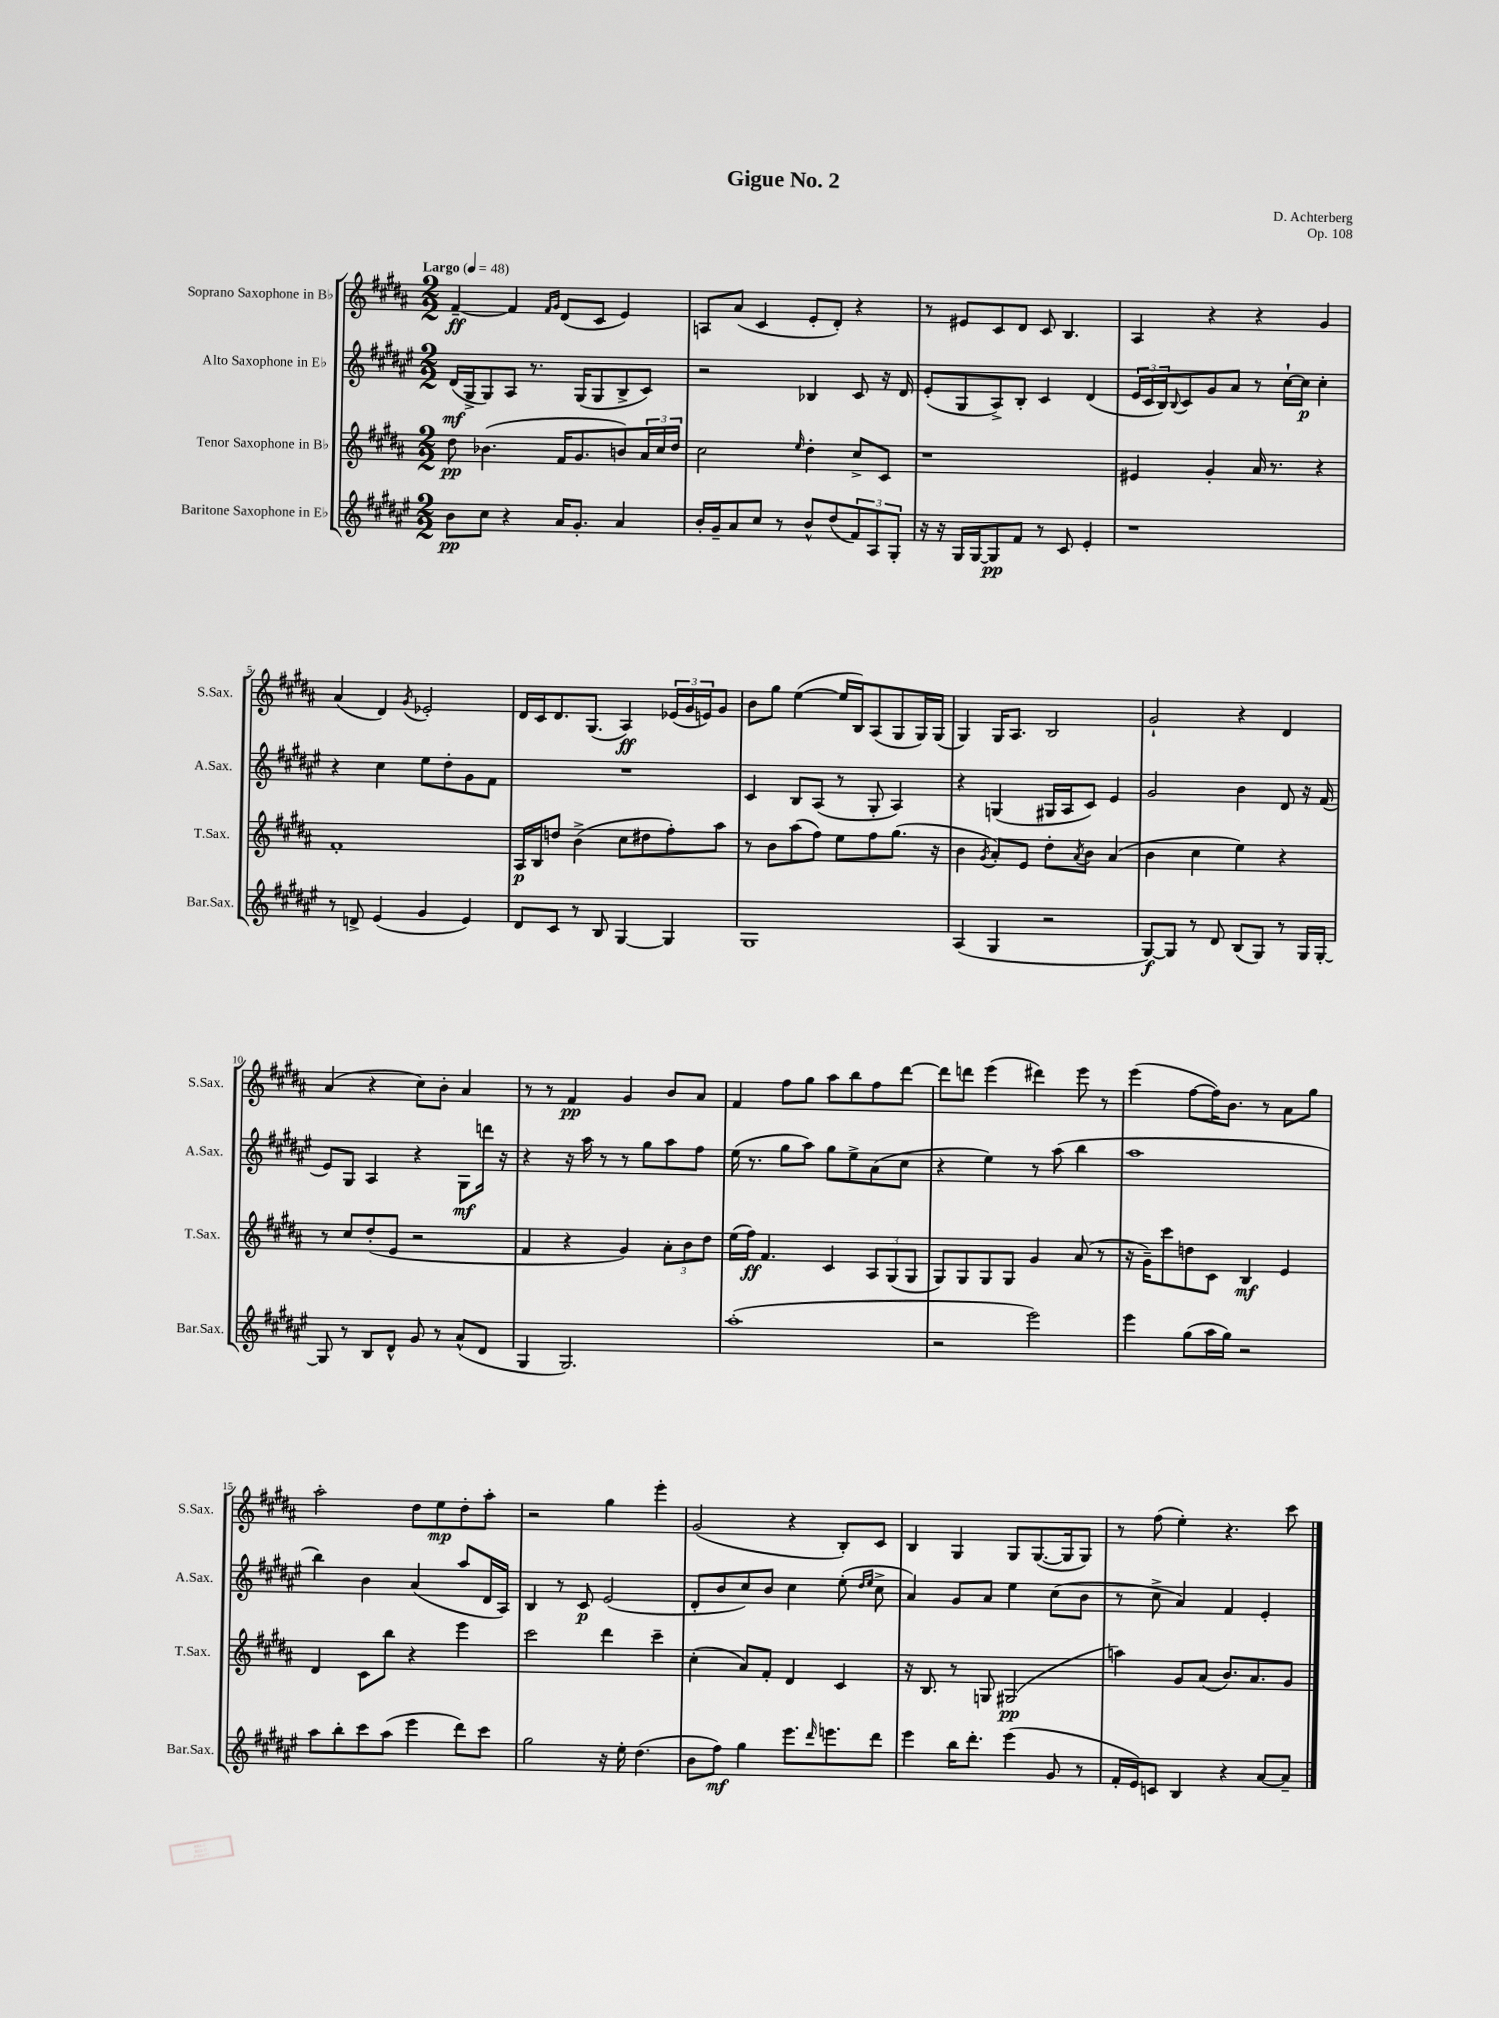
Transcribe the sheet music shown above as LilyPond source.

\header { title = "Gigue No. 2" composer = "D. Achterberg" opus = "Op. 108" }
<<
\new StaffGroup <<
\new Staff = "s0" \with { instrumentName = "Soprano Saxophone in Bb" shortInstrumentName = "S.Sax." } {
    \clef treble \key b \major \numericTimeSignature \time 2/2 \tempo "Largo" 4 = 48
    fis'4~--\ff fis'4 \grace { fis'16 gis'16 } dis'8( cis'8 e'4) |
    a8 ais'8( cis'4 e'8-. dis'8-.) r4 |
    r8 eis'8 cis'8 dis'8 cis'8 b4. |
    ais4 r4 r4 gis'4 |
    ais'4( dis'4) \acciaccatura { gis'8 } ees'2-. |
    dis'16 cis'16 dis'8. gis8.( ais4\ff) \tuplet 3/2 { ees'16( gis'16 e'16) } gis'8 |
    b'8 gis''8 e''4~( e''16 b16) ais8( gis8 gis16) gis16( |
    gis4) gis16 ais8. b2 |
    gis'2-! r4 dis'4 |
    ais'4( r4 cis''8) b'8-. ais'4 |
    r8 r8 fis'4\pp gis'4 b'8 ais'8 |
    fis'4 fis''8 gis''8 ais''8 b''8 fis''8 dis'''8~ |
    dis'''8 d'''8 e'''4( dis'''4) e'''8 r8 |
    e'''4( fis''8~ fis''16) b'8. r8 ais'8 gis''8 |
    ais''2-. dis''8 e''8\mp dis''8-. ais''8-. |
    r2 gis''4 e'''4-. |
    gis'2( r4 b8-.) cis'8 |
    b4 gis4 gis8 gis8.~( gis16 gis8) |
    r8 fis''8( e''4-.) r4. cis'''8 \bar "|." |
}
\new Staff = "s1" \with { instrumentName = "Alto Saxophone in Eb" shortInstrumentName = "A.Sax." } {
    \clef treble \key fis \major \numericTimeSignature \time 2/2
    dis'16\mf( gis16-> gis8) ais8 r8. gis16( gis8 b8-> cis'8) |
    r2 bes4 cis'8 r16 dis'16 |
    eis'8-.( gis8 ais8->) b8-. cis'4 dis'4( |
    \tuplet 3/2 { eis'16 cis'16 b16) } \appoggiatura { b8 } cis'8 gis'8 ais'8 r8 cis''16~-! cis''16\p cis''4-. |
    r4 cis''4 eis''8 dis''8-. gis'8 fis'8 |
    R1 |
    cis'4 b8 ais8( r8 gis8-. ais4) |
    r4 g4( gis16 ais16 cis'8) eis'4 |
    gis'2 b'4 dis'8 r16 fis'16( |
    eis'8) gis8 ais4 r4 gis8\mf d'''16 r16 |
    r4 r16 ais''16 r8 r8 gis''8 ais''8 fis''8 |
    eis''16( r8. gis''8 ais''8) gis''8 eis''8-> ais'8( cis''8 |
    r4 eis''4) r8 ais''8( b''4 |
    ais''1 |
    b''4) b'4 ais'4( ais''8 dis'16 ais16) |
    b4 r8 cis'8\p eis'2( |
    dis'8-. b'8 cis''8) b'8 cis''4 eis''8-.( \grace { dis''16 eis''16 } cis''8-> |
    ais'4) gis'8 ais'8 eis''4 cis''8( b'8 |
    r8 cis''8-> ais'4) fis'4 eis'4-. \bar "|." |
}
\new Staff = "s2" \with { instrumentName = "Tenor Saxophone in Bb" shortInstrumentName = "T.Sax." } {
    \clef treble \key b \major \numericTimeSignature \time 2/2
    dis''8\pp bes'4.( fis'16 gis'8. b'8) \tuplet 3/2 { ais'16 cis''16 dis''16 } |
    cis''2 \grace { e''16 } dis''4-. cis''8-> cis'8 |
    r1 |
    eis'4 gis'4-. ais'16 r8. r4 |
    fis'1-. |
    ais16\p b16 d''8 b'4->( cis''8 dis''8 fis''8-.) ais''8 |
    r8 b'8 ais''8( fis''8) e''8 fis''8 gis''8.( r16 |
    b'4 \acciaccatura { gis'8 } ais'8-.) e'8 dis''8-. \acciaccatura { ais'8 } b'8 ais'4( |
    b'4 cis''4 e''4) r4 |
    r8 cis''8 dis''8-.( e'8 r2 |
    fis'4 r4 gis'4) \tuplet 3/2 { ais'8-. b'8 dis''8 } |
    e''16( fis''16\ff) fis'4. cis'4 \tuplet 3/2 { ais8 gis8( gis8 } |
    gis8) gis8 gis8 gis8 gis'4 ais'8( r8 |
    r16 gis'16--) cis'''8 d''8 cis'8 b4\mf e'4 |
    dis'4 cis'8 b''8 r4 e'''4 |
    cis'''2 dis'''4 cis'''4-- |
    cis''4-.( ais'8) fis'8-. dis'4 cis'4 |
    r16 b8. r8 g8 gis2\pp( |
    a''4) gis'8 ais'8( b'8.) ais'8. gis'8 \bar "|." |
}
\new Staff = "s3" \with { instrumentName = "Baritone Saxophone in Eb" shortInstrumentName = "Bar.Sax." } {
    \clef treble \key fis \major \numericTimeSignature \time 2/2
    b'8\pp cis''8 r4 ais'16 gis'8.-. ais'4 |
    b'16-. gis'16-- ais'8 cis''8 r8 b'8-^ dis''8( \tuplet 3/2 { fis'8) ais8 gis8-. } |
    r16 r16 gis16 gis16~ gis8\pp fis'8 r8 cis'8 eis'4-. |
    r1 |
    r8 d'8-> eis'4( gis'4 eis'4) |
    dis'8 cis'8 r8 b8 gis4~ gis4 |
    gis1 |
    ais4( gis4 r2 |
    gis8~\f) gis8 r8 dis'8 b8( gis8) r8 gis16 gis16~-. |
    gis8 r8 b8 dis'8-^ gis'8 r8 ais'8-^( dis'8 |
    gis4 gis2.) |
    ais''1-.( |
    r2 eis'''2) |
    eis'''4 gis''8( ais''16 gis''16) r2 |
    ais''8 b''8-. cis'''8 ais''8( eis'''4 dis'''8) cis'''8 |
    gis''2 r16 eis''16-. dis''4.( |
    b'8 fis''8\mf) gis''4 eis'''8. \grace { dis'''16 } e'''8. dis'''8 |
    eis'''4 b''16 dis'''8.-. eis'''4( gis'8 r8 |
    fis'16-. eis'16) c'8 b4 r4 ais'8~ ais'8-- \bar "|." |
}
>>
>>
